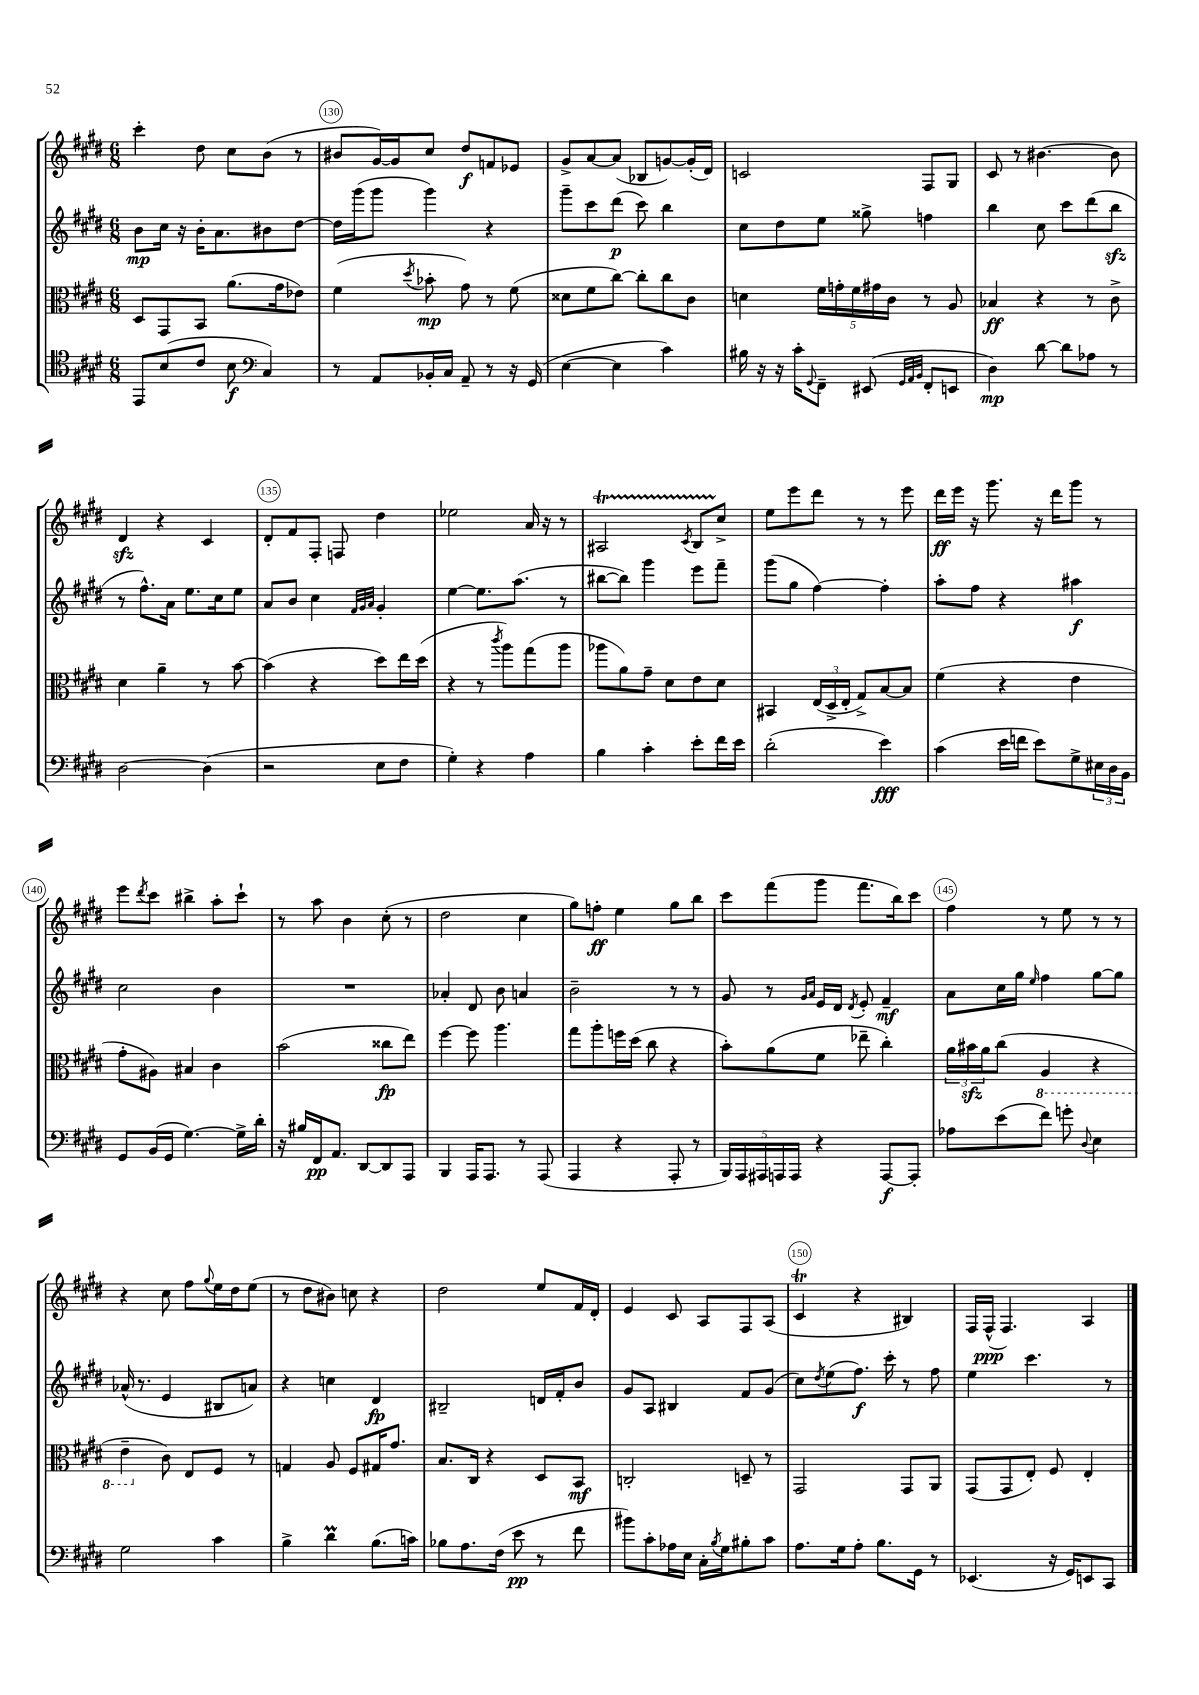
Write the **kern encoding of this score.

**kern	**kern	**kern	**kern
*staff4	*staff3	*staff2	*staff1
*clefC4	*clefC3	*clefG2	*clefG2
*k[f#c#g#d#]	*k[f#c#g#d#]	*k[f#c#g#d#]	*k[f#c#g#d#]
*M6/8	*M6/8	*M6/8	*M6/8
8EE	8D#	8b	4ccc#'
(8B	8GG#	16cc#	.
.	.	16r	.
8c#	8BB	16b'	8dd#
.	.	8.a	.
8B	(8.a	.	8cc#
*clefF4	*	*	*
4C#)	.	8b#	(8b
.	16g#	.	.
.	8e-)	[8dd#	8r
=	=	=	=
8r	(4f#	16dd#]	8b#
.	.	(16ggg#	.
8AA	.	8ggg#	[16g#)
.	.	.	16g#]
.	8qdd#	.	.
16BB-'	8b-'	4ggg#)	8cc#
16C#	.	.	.
8AA~	8g#)	.	8dd#
8r	8r	4r	8f
16r	(8f#	.	8e-
(16GG#	.	.	.
=	=	=	=
[4E	8d##	8ggg#~	8g#^
.	8f#	8ccc#	[8a
4E]	[8cc#)	(8ddd#	(8a]
.	8cc#']	8ccc#)	8B-
4c#)	8cc#	4bb	[8g)
.	8c#	.	(16g']
.	.	.	16d#)
=	=	=	=
16B#	4d	8cc#	2c
16r	.	.	.
16r	.	8dd#	.
16c#'	.	.	.
8qqGG#	.	.	.
8FF#~	20f#	8ee	.
.	20g'	.	.
.	20f#	.	.
(8EE#	.	8gg##^	.
.	20g#	.	.
.	20c#	.	.
32qqGG#	.	.	.
32qqAA	.	.	.
32qqBB	.	.	.
8FF#'	8r	4ff	8F#
8EE	8A	.	8G#
=	=	=	=
4D#)	4B-	4bb	8c#
.	.	.	8r
[8d#	4r	8cc#	[4.b#
8d#]	.	8ccc#	.
8A-	8r	(8ddd#	.
8r	8c#^	8bb	8b#]
=	=	=	=
[2D#	4d#	8r	4d#
.	.	8.ff#^^)	.
.	4a~	.	4r
.	.	16a	.
.	.	8.ee	.
(4D#]	8r	.	4c#
.	.	16cc#	.
.	[8b	8ee	.
=	=	=	=
2r	(4b]	8a	8d#'
.	.	8b	8f#
.	4r	4cc#	8F#'
.	.	.	8F
.	.	32qqf#	.
.	.	32qqg#	.
.	.	32qqa	.
8E	8dd#)	4g#'	4dd#
8F#	16ee	.	.
.	(16dd#	.	.
=	=	=	=
4G#')	4r	[4ee	2ee-
4r	8r	8.ee]	.
.	8qccc#	.	.
.	8aa)	.	.
.	.	(8.aa	.
4A	(8gg#	.	16a
.	.	.	16r
.	8aa	8r	8r
=	=	=	=
4B	8aa-	[8bb#	2A#
.	8a)	8bb#])	.
4c#'	8g#~	4ggg#	.
.	8d#	.	.
.	.	.	8qc#
8e'	8e	8eee	8B
16f#	8d#	8fff#~	8cc#^
16e	.	.	.
=	=	=	=
(2d#'	4BB#	(8ggg#	8ee
.	.	8gg#	8eee
.	(24E	[4ff#)	8ddd#
.	24D#^	.	.
.	24E'	.	.
.	8G#^)	.	8r
4e)	[8B	4ff#']	8r
.	8B]	.	8eee
=	=	=	=
(4c#	(4f#	8aa'	16ddd#
.	.	.	16eee
.	.	8ff#	16r
.	.	.	8.ggg#
16e	4r	4r	.
16f	.	.	.
8e)	.	.	16r
.	.	.	16ddd#
8G#^	4e	4aa#	8ggg#
24E#	.	.	8r
24D#	.	.	.
24BB	.	.	.
=	=	=	=
8GG#	8g#'	2cc#	8eee
.	.	.	8qddd#
(16BB	8A#)	.	8ccc#
16GG#	.	.	.
[4.G#)	4B#	.	4bb#^
.	4c#	4b	8aa'
16G#^]	.	.	8ccc#`
16d#'	.	.	.
=	=	=	=
16r	(2b	2.r	8r
16B#	.	.	.
16FF#	.	.	8aa
8.AA	.	.	.
.	.	.	4b
[8DD#	.	.	.
8DD#]	8cc##	.	(8cc#'
8AAA	8ee)	.	8r
=	=	=	=
4BBB	[4ff#	4a-'	2dd#
16AAA	8ff#]	8d#	.
8.AAA	.	.	.
.	4.aa	8b	.
8r	.	4a	4cc#
(8AAA	.	.	.
=	=	=	=
4AAA	8gg#	2b~	8gg#)
.	8aa'	.	8ff'
4r	16ff	.	4ee
.	(16dd#	.	.
.	8cc#	.	.
8AAA'	4r	8r	8gg#
8r	.	8r	8bb
=	=	=	=
20BBB)	8b')	8g#	8ccc#
20AAA	.	.	.
20AAA#	.	.	.
.	(8a	8r	(8fff#
20AAA	.	.	.
20AAA	.	.	.
.	.	16qqg#	.
.	.	16qqa	.
4r	8f#	16e	8ggg#
.	.	16d#	.
.	.	8qd#	.
.	8ee-~	8e'	8.fff#
[8AAA	4cc#')	4f#~	.
.	.	.	16bb)
8AAA']	.	.	8ccc#
=	=	=	=
8A-	24a	8a	4ff#
.	24b#	.	.
.	24a	.	.
(8e	(8cc#	16cc#	.
.	.	16gg#	.
.	.	16qqee	.
8f#)	4AA	4ff#	8r
8g'	.	.	8ee
8qqD#	.	.	.
4E	4r	[8gg#	8r
.	.	8gg#]	8r
=	=	=	=
2G#	4E~	(16a-^^	4r
.	.	8.r	.
.	8c#)	4e	8cc#
.	8E	.	8ff#
.	.	.	8qqgg#
4c#	8F#	8B#	16ee
.	.	.	16dd#
.	8r	8a)	(8ee
=	=	=	=
4B^	4G	4r	8r
.	.	.	8dd#
4d#	8A	4cc	8b#)
.	8F#	.	8cc
(8.B	16G#	4d#	4r
.	8.g#	.	.
16c)	.	.	.
=	=	=	=
8B-	8.B	2B#~	2dd#
8.A	.	.	.
.	16C#	.	.
.	4r	.	.
(16F#	.	.	.
8e	.	.	.
8r	8D#	16d	8ee
.	.	16f#'	.
8f#	8BB	8b	16f#
.	.	.	16d#'
=	=	=	=
8b#)	2C'	8g#	4e
8c#'	.	8A	.
16A-	.	4B#	8c#
16E	.	.	.
16C#'	.	.	8A
8qB	.	.	.
16G#	.	.	.
8B#'	8D~	8f#	8F#
8c#	8r	(8g#	(8A
=	=	=	=
8.A	2GG#	8cc#)	4c#
.	.	8qdd#	.
.	.	(8ee	.
16G#	.	.	.
8A'	.	8.ff#)	4r
8.B	.	.	.
.	.	16ccc#'	.
.	8GG#	8r	4B#)
16GG#	.	.	.
8r	8AA	8ff#	.
=	=	=	=
(4.EE-	(8GG#	4ee	16F#
.	.	.	(16F#^^
.	8GG#	.	4.F#)
.	8E')	4.ccc#	.
16r	8F#	.	.
16GG#)	.	.	.
8EE	4E'	.	4A
8CC#	.	8r	.
==	==	==	==
*-	*-	*-	*-
